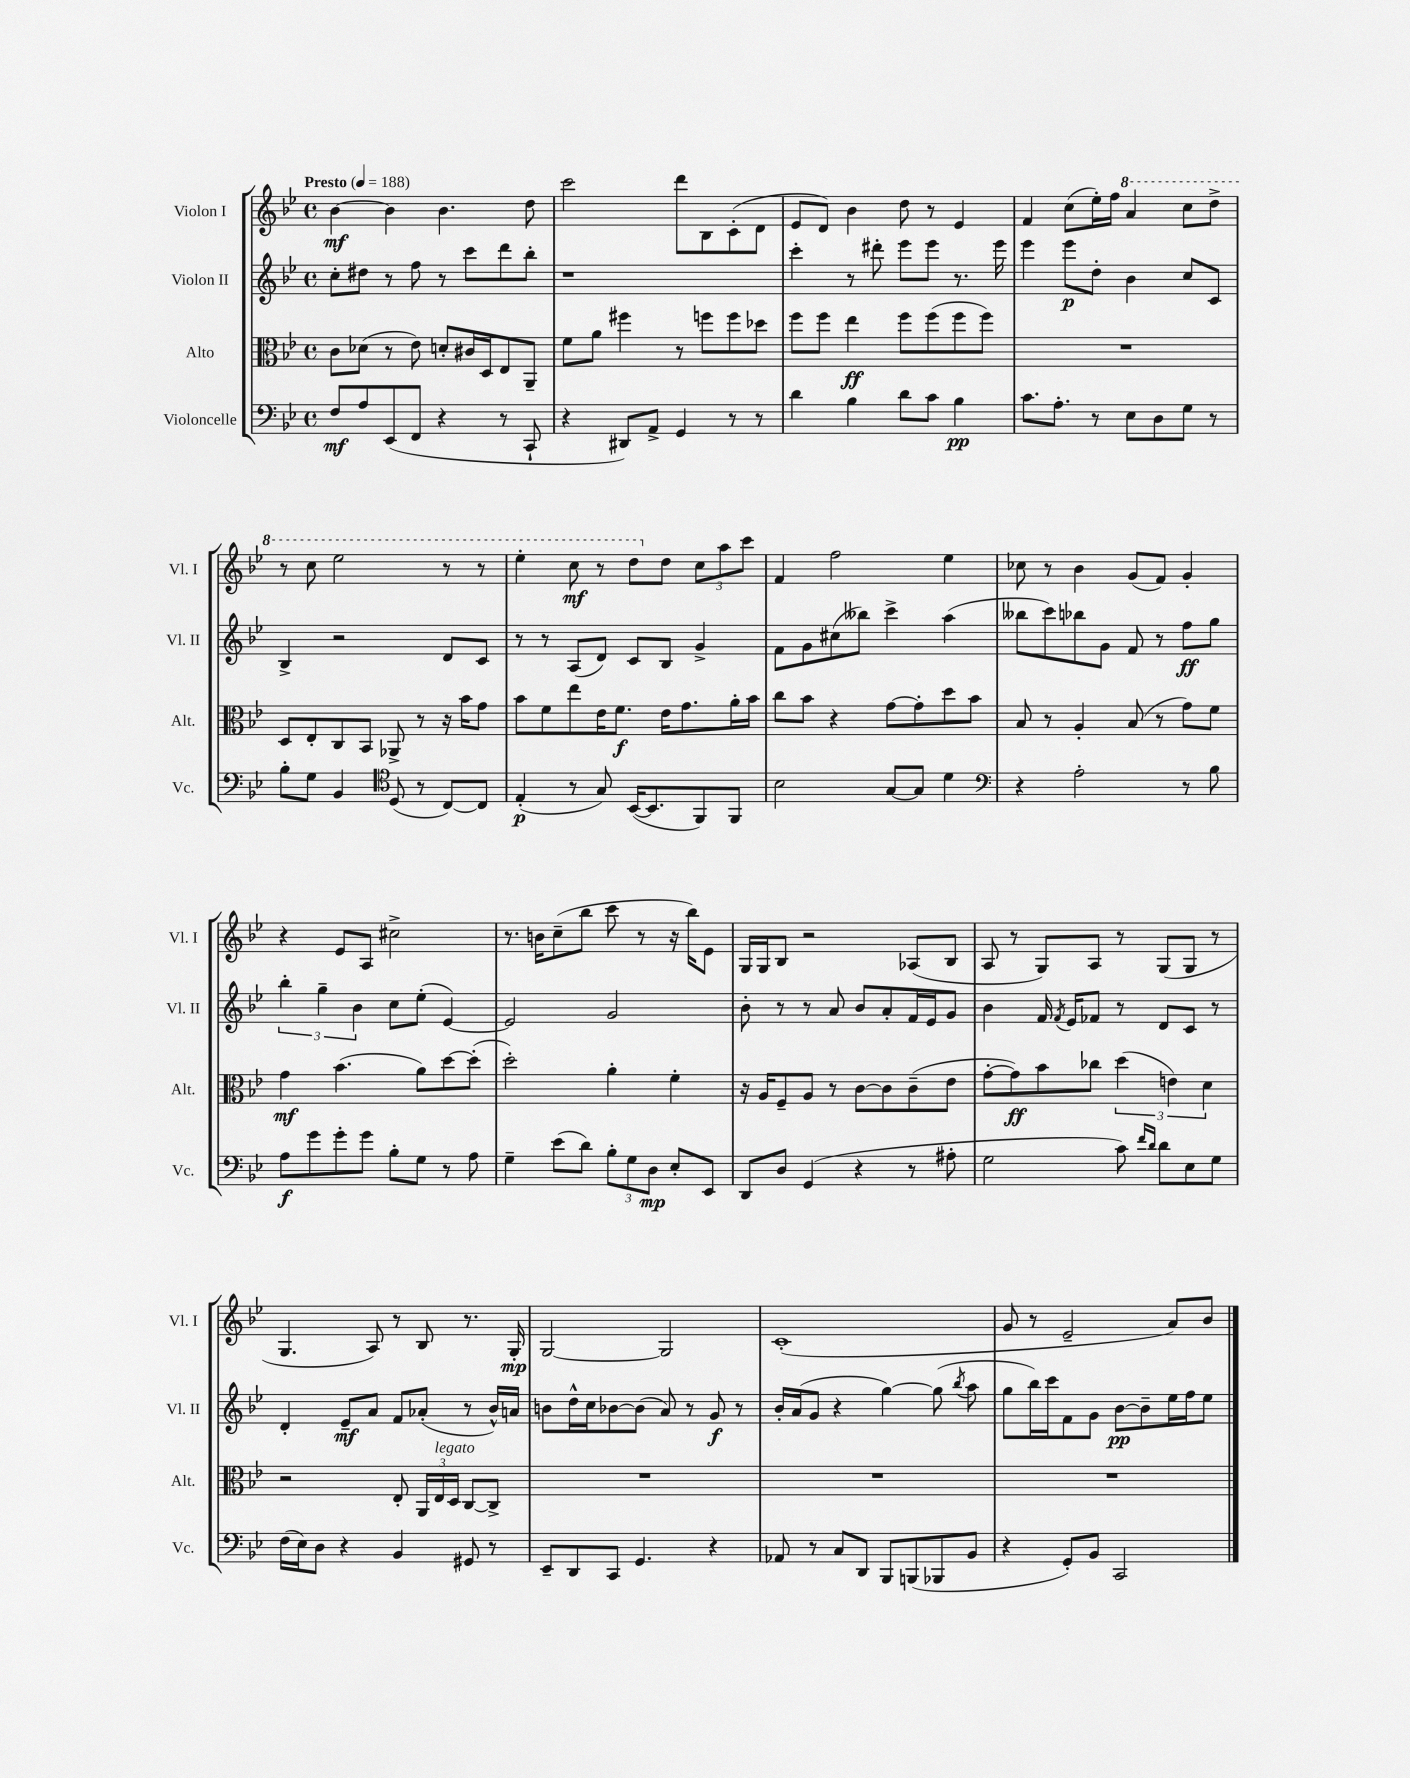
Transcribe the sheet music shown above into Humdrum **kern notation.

**kern	**dynam	**kern	**dynam	**kern	**dynam	**kern	**dynam
*part4	*part4	*part3	*part3	*part2	*part2	*part1	*part1
*staff4	*staff4	*staff3	*staff3	*staff2	*staff2	*staff1	*staff1
*I"Violoncelle	*	*I"Alto	*	*I"Violon II	*	*I"Violon I	*
*I'Vc.	*	*I'Alt.	*	*I'Vl. II	*	*I'Vl. I	*
*clefF4	*	*clefC3	*	*clefG2	*	*clefG2	*
*k[b-e-]	*	*k[b-e-]	*	*k[b-e-]	*	*k[b-e-]	*
*M4/4	*	*M4/4	*	*M4/4	*	*M4/4	*
*met(c)	*	*met(c)	*	*met(c)	*	*met(c)	*
*MM188	*	*MM188	*	*MM188	*	*MM188	*
=1	=1	=1	=1	=1	=1	=1	=1
!	!	!	!	!	!	!LO:TX:a:B:t=Presto	!
8F/L	mf	8c\L	.	8cc'\L	.	[4b-\	mf
8A/	.	(8d-X\J	.	8dd#X\J	.	.	.
(8EE-/	.	8r	.	8r	.	4b-\]	.
8FF/J	.	8e-\)	.	8ff\	.	.	.
4r	.	8dn'/L	.	8r	.	4.b-\	.
.	.	16c#X/L	.	8ccc\L	.	.	.
.	.	16D/J	.	.	.	.	.
8r	.	8E-/	.	8ddd\	.	.	.
8CC`/	.	8AA~/J	.	8bb-'\J	.	8dd\	.
=2	=2	=2	=2	=2	=2	=2	=2
4r	.	8f\L	.	1r	.	2ccc\	.
.	.	8a\J	.	.	.	.	.
8DD#X/L)	.	4ff#X\	.	.	.	.	.
8AA^/J	.	.	.	.	.	.	.
4GG/	.	8r	.	.	.	8ddd\L	.
.	.	8ffn\L	.	.	.	8B-\	.
8r	.	8ff\	.	.	.	(8c'\	.
8r	.	8dd-X\J	.	.	.	8d\J	.
=3	=3	=3	=3	=3	=3	=3	=3
4d\	.	8ff\L	.	4ccc'\	.	8e-/L	.
.	.	8ff\J	.	.	.	8d/J)	.
4B-\	.	4ee-\	ff	8r	.	4b-\	.
.	.	.	.	8ddd#X'\	.	.	.
8d\L	.	8ff\L	.	8eee-\L	.	8dd\	.
8c\J	.	(8ff\	.	8eee-\J	.	8r	.
4B-\	pp	8ff\	.	8.r	.	4e-/	.
.	.	8ff\J)	.	.	.	.	.
.	.	.	.	16eee-\	.	.	.
=4	=4	=4	=4	=4	=4	=4	=4
8.c\L	.	1r	.	4eee-\	.	4f/	.
8.A'\J	.	.	.	.	.	.	.
.	.	.	.	8eee-\L	p	(8cc\L	.
8r	.	.	.	8dd'\J	.	16ee-'\L)	.
.	.	.	.	.	.	16ff\JJ	.
*	*	*	*	*	*	*8va	*
8E-\L	.	.	.	4b-\	.	4aa/	.
8D\	.	.	.	.	.	.	.
8G\J	.	.	.	8cc/L	.	8ccc\L	.
8r	.	.	.	8c/J	.	8ddd^\J	.
!!LO:LB:g=z
=5	=5	=5	=5	=5	=5	=5	=5
8B-'\L	.	8D/L	.	4B-^/	.	8r	.
8G\J	.	8E-'/	.	.	.	8ccc\	.
4BB-/	.	8C/	.	2r	.	2eee-\	.
.	.	8BB-/J	.	.	.	.	.
*clefC4	*	*	*	*	*	*	*
(8D/	.	8AA-X^/	.	.	.	.	.
8r	.	8r	.	.	.	.	.
[8C/L)	.	16r	.	8d/L	.	8r	.
.	.	16b-\KL	.	.	.	.	.
8C/J]	.	8g\J	.	8c/J	.	8r	.
=6	=6	=6	=6	=6	=6	=6	=6
(4E-'/	p	8b-\L	.	8r	.	4eee-'\	.
.	.	8f\	.	8r	.	.	.
8r	.	8ee-\	.	(8A/L	.	8ccc\	mf
8G/)	.	16e-\K	.	8d/J)	.	8r	.
.	.	8.f\J	f	.	.	.	.
([16BB-/KL	.	.	.	8c/L	.	8ddd\L	.
8.BB-/]	.	.	.	.	.	.	.
*	*	*	*	*	*	*X8va	*
.	.	16e-\KL	.	8B-/J	.	8dd\J	.
.	.	8.g\	.	.	.	.	.
8FF/)	.	.	.	4g^/	.	12cc\L	.
.	.	.	.	.	.	12aa\	.
8FF/J	.	16a'\L	.	.	.	.	.
.	.	.	.	.	.	12ccc\J	.
.	.	16b-\JJ	.	.	.	.	.
=7	=7	=7	=7	=7	=7	=7	=7
2B-\	.	8cc\L	.	8f\L	.	4f/	.
.	.	8b-\J	.	8g\	.	.	.
.	.	4r	.	(8cc#X\	.	2ff\	.
.	.	.	.	8bb--X\J)	.	.	.
[8G/L	.	[8g\L	.	4ccc^\	.	.	.
8G/J]	.	8g'\]	.	.	.	.	.
4d\	.	8dd\	.	(4aa\	.	4ee-\	.
.	.	8b-\J	.	.	.	.	.
=8	=8	=8	=8	=8	=8	=8	=8
*clefF4	*	*	*	*	*	*	*
4r	.	8B-/	.	8bb--X\L	.	8cc-X\	.
.	.	8r	.	8ccc\)	.	8r	.
2A'\	.	4A'/	.	8bb-X\	.	4b-\	.
.	.	.	.	8g\J	.	.	.
.	.	(8B-/	.	8f/	.	(8g/L	.
.	.	8r	.	8r	.	8f/J)	.
8r	.	8g\L)	.	8ff\L	ff	4g'/	.
8B-\	.	8f\J	.	8gg\J	.	.	.
!!LO:LB:g=z
=9	=9	=9	=9	=9	=9	=9	=9
8A\L	f	4g\	mf	6bb-'\	.	4r	.
8g\	.	.	.	.	.	.	.
.	.	.	.	6gg~\	.	.	.
8g'\	.	(4.b-\	.	.	.	8e-/L	.
.	.	.	.	6b-\	.	.	.
8g\J	.	.	.	.	.	8A/J	.
8B-'\L	.	.	.	8cc\L	.	2cc#X^\	.
8G\J	.	8a\L)	.	(8ee-'\J	.	.	.
8r	.	[8dd\	.	[4e-/)	.	.	.
8A\	.	(8dd'\J]	.	.	.	.	.
=10	=10	=10	=10	=10	=10	=10	=10
4G~\	.	2dd'\)	.	2e-/]	.	8.r	.
.	.	.	.	.	.	16bn\KL	.
(8e-\L	.	.	.	.	.	(8cc~\	.
8d\J)	.	.	.	.	.	8bb-\J	.
12B-'\L	.	4a'\	.	2g/	.	8ccc\	.
12G\	.	.	.	.	.	.	.
.	.	.	.	.	.	8r	.
12D\J	mp	.	.	.	.	.	.
8E-'/L	.	4f'\	.	.	.	16r	.
.	.	.	.	.	.	16bb-\KL)	.
8EE-/J	.	.	.	.	.	8e-\J	.
=11	=11	=11	=11	=11	=11	=11	=11
8DD/L	.	16r	.	8b-'\	.	16G/LL	.
.	.	16A/KL	.	.	.	16G/J	.
8D/J	.	8F~/	.	8r	.	8B-/J	.
(4GG/	.	8A/J	.	8r	.	2r	.
.	.	8r	.	8a/	.	.	.
4r	.	[8c\L	.	8b-/L	.	.	.
.	.	8c\]	.	8a'/	.	.	.
8r	.	(8c~\	.	16f/L	.	(8A-X/L	.
.	.	.	.	16e-/J	.	.	.
8A#X'\	.	8e-\J	.	8g/J	.	8B-/J	.
=12	=12	=12	=12	=12	=12	=12	=12
2G\	.	[8g'\L	.	4b-\	.	8A/	.
.	.	8g\])	ff	.	.	8r	.
.	.	8b-\	.	16f/	.	8G/L)	.
.	.	.	.	8qf/	.	.	.
.	.	.	.	16e-/KL	.	.	.
.	.	8cc-X\J	.	8f-X/J	.	8A/J	.
8c\)	.	(6dd\	.	8r	.	8r	.
16qqf/LL	.	.	.	.	.	.	.
16qqd/JJ	.	.	.	.	.	.	.
8d\L	.	.	.	8d/L	.	(8G/L	.
.	.	6en\)	.	.	.	.	.
8E-\	.	.	.	8c/J	.	8G/J	.
.	.	6d\	.	.	.	.	.
8G\J	.	.	.	8r	.	8r	.
!!LO:LB:g=z
=13	=13	=13	=13	=13	=13	=13	=13
(16F\LL	.	2r	.	4d'/	.	4.G/	.
16E-\J)	.	.	.	.	.	.	.
8D\J	.	.	.	.	.	.	.
4r	.	.	.	8e-~/L	mf	.	.
.	.	.	.	8a/J	.	8A/)	.
4BB-/	.	8E-'/	.	8f/L	.	8r	.
.	.	24AA/LL	.	(8a-X'/J	.	8B-/	.
!	!	!LO:TX:a:i:t=legato	!	!	!	!	!
.	.	24E-/	.	.	.	.	.
.	.	24D/JJ	.	.	.	.	.
8GG#X/	.	[8C/L	.	8r	.	8.r	.
8r	.	8C^/J]	.	16b-^^/LL)	.	.	.
.	.	.	.	16an/JJ	.	16G'/	mp
=14	=14	=14	=14	=14	=14	=14	=14
8EE-~/L	.	1r	.	8bn\L	.	[2G/	.
8DD/	.	.	.	16dd^^\L	.	.	.
.	.	.	.	16cc\J	.	.	.
8CC/J	.	.	.	[8b-X\	.	.	.
4.GG/	.	.	.	(8b-\J]	.	.	.
.	.	.	.	8a/)	.	2G/]	.
.	.	.	.	8r	.	.	.
4r	.	.	.	8g/	f	.	.
.	.	.	.	8r	.	.	.
=15	=15	=15	=15	=15	=15	=15	=15
8AA-X/	.	1r	.	16b-'/LL	.	(1c'	.
.	.	.	.	(16a/J	.	.	.
8r	.	.	.	8g/J	.	.	.
8C/L	.	.	.	4r	.	.	.
8DD/J	.	.	.	.	.	.	.
8BBB-/L	.	.	.	[4gg\)	.	.	.
(8BBBn/	.	.	.	.	.	.	.
8BBB-X/	.	.	.	(8gg\]	.	.	.
.	.	.	.	8qbb-/	.	.	.
8BB-/J	.	.	.	8aa\	.	.	.
=16	=16	=16	=16	=16	=16	=16	=16
4r	.	1r	.	8gg\L	.	8g/	.
.	.	.	.	16bb-\L)	.	8r	.
.	.	.	.	16ccc\J	.	.	.
8GG'/L)	.	.	.	8f\	.	2e-~/	.
8BB-/J	.	.	.	8g\J	.	.	.
2CC/	.	.	.	[8b-\L	pp	.	.
.	.	.	.	8b-~\]	.	.	.
.	.	.	.	16ee-\L	.	8a/L)	.
.	.	.	.	16ff\J	.	.	.
.	.	.	.	8ee-\J	.	8b-/J	.
==	==	==	==	==	==	==	==
*-	*-	*-	*-	*-	*-	*-	*-
